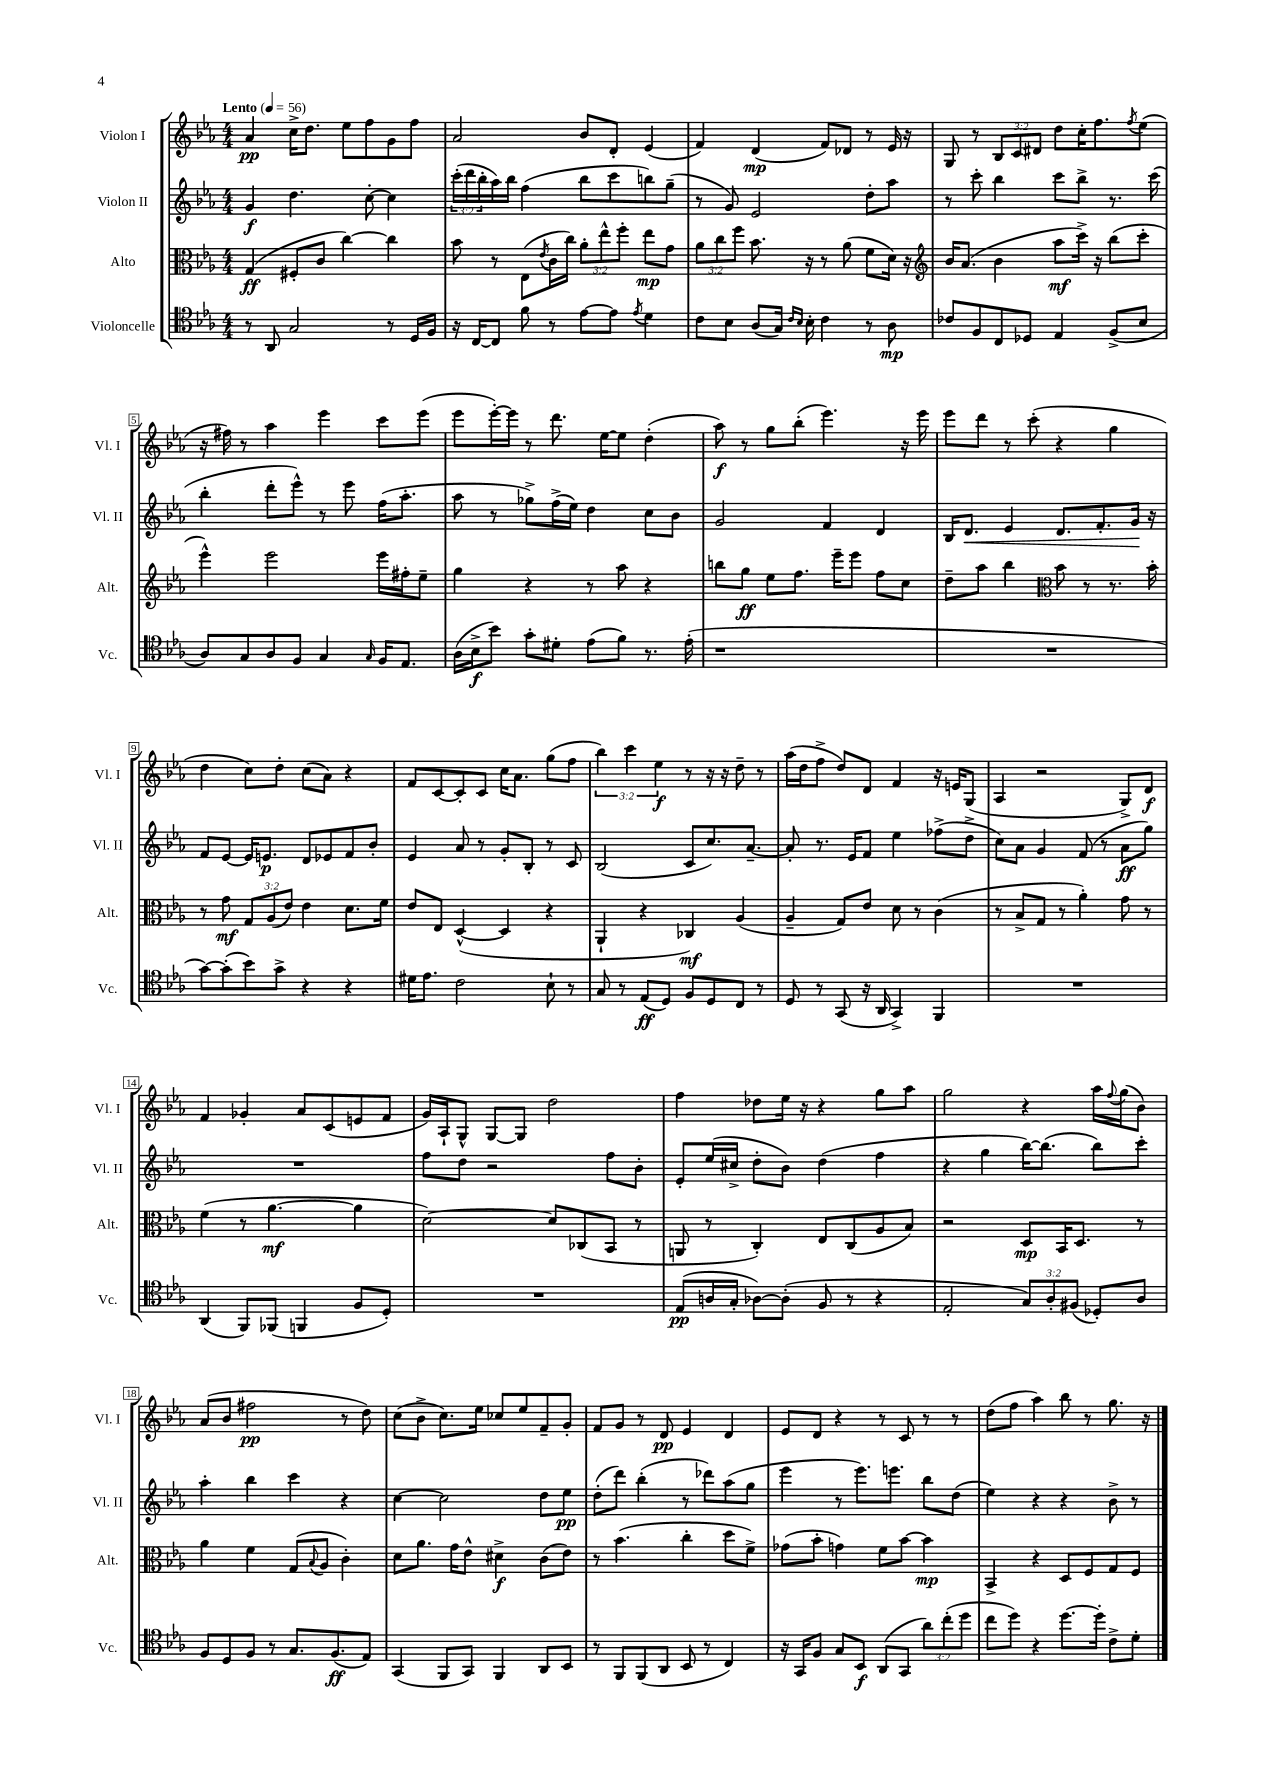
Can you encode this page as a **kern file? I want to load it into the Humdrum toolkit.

**kern	**dynam	**kern	**dynam	**kern	**dynam	**kern	**dynam
*part4	*part4	*part3	*part3	*part2	*part2	*part1	*part1
*staff4	*staff4	*staff3	*staff3	*staff2	*staff2	*staff1	*staff1
*I"Violoncelle	*	*I"Alto	*	*I"Violon II	*	*I"Violon I	*
*I'Vc.	*	*I'Alt.	*	*I'Vl. II	*	*I'Vl. I	*
*clefC4	*	*clefC3	*	*clefG2	*	*clefG2	*
*k[b-e-a-]	*	*k[b-e-a-]	*	*k[b-e-a-]	*	*k[b-e-a-]	*
*M4/4	*	*M4/4	*	*M4/4	*	*M4/4	*
*MM56	*	*MM56	*	*MM56	*	*MM56	*
=1	=1	=1	=1	=1	=1	=1	=1
!	!	!	!	!	!	!LO:TX:a:B:t=Lento	!
8r	.	(4G/	ff	4g/	f	4a-/	pp
8AA-/	.	.	.	.	.	.	.
2G/	.	8F#X'/L	.	4.dd\	.	16cc^\KL	.
.	.	.	.	.	.	8.dd\J	.
.	.	8c/J	.	.	.	.	.
.	.	[4cc\)	.	.	.	8ee-\L	.
.	.	.	.	[8cc'\	.	8ff\	.
8r	.	4cc\]	.	4cc\]	.	8g\	.
16D/LL	.	.	.	.	.	8ff\J	.
16F/JJ	.	.	.	.	.	.	.
=2	=2	=2	=2	=2	=2	=2	=2
16r	.	8b-\	.	(24ccc'\LL	.	2a-/	.
.	.	.	.	24ddd\	.	.	.
[16C/KL	.	.	.	.	.	.	.
.	.	.	.	24bb-'\	.	.	.
8C/J]	.	8r	.	16aa-\)	.	.	.
.	.	.	.	16bb-\JJ	.	.	.
8f\	.	(8E-\L	.	(4ff\	.	.	.
.	.	8qe-/	.	.	.	.	.
8r	.	16c\L	.	.	.	.	.
.	.	16cc\JJ)	.	.	.	.	.
[8e-\L	.	12a-'\L	.	8bb-\L	.	8b-/L	.
.	.	12ee-^^\	.	.	.	.	.
8e-\J]	.	.	.	8ccc\	.	8d'/J	.
.	.	12ff'\J	.	.	.	.	.
8qe-/	.	.	.	.	.	.	.
4d\	.	8ee-\L	mp	8bbn\)	.	(4e-/	.
.	.	8g\J	.	(8gg~\J	.	.	.
=3	=3	=3	=3	=3	=3	=3	=3
8c\L	.	12a-\L	.	8r	.	4f/)	.
.	.	12cc\	.	.	.	.	.
8B-\J	.	.	.	8g/)	.	.	.
.	.	12ff\J	.	.	.	.	.
(8A-/L	.	8.b-\	.	2e-/	.	(4d/	mp
16G/Jk)	.	.	.	.	.	.	.
16qqc/LL	.	.	.	.	.	.	.
16qqB-/JJ	.	.	.	.	.	.	.
16B-'\	.	16r	.	.	.	.	.
4c\	.	8r	.	.	.	8f/L)	.
.	.	(8a-\	.	.	.	8d-X/J	.
8r	.	8f\L	.	8dd'\L	.	8r	.
8A-\	mp	16d\Jk)	.	8aa-\J	.	16e-/	.
.	.	16r	.	.	.	16r	.
=4	=4	=4	=4	=4	=4	=4	=4
*	*	*clefG2	*	*	*	*	*
8c-X/L	.	16b-/KL	.	8r	.	8G/	.
.	.	(8.a-/J	.	.	.	.	.
8F/	.	.	.	8ccc'\	.	8r	.
8C/	.	4b-\	.	4bb-\	.	12B-/L	.
.	.	.	.	.	.	12c/	.
8D-X/J	.	.	.	.	.	.	.
.	.	.	.	.	.	12d#X/J	.
4E-/	.	8aa-\L	mf	8ccc\L	.	8dd\L	.
.	.	16ccc^\Jk)	.	8bb-^\J	.	16cc'\K	.
.	.	16r	.	.	.	8.ff\	.
(8F^/L	.	(8bb-\L	.	8.r	.	.	.
.	.	.	.	.	.	8qff/	.
8B-/J	.	8ccc'\J	.	.	.	(8ee-\J	.
.	.	.	.	(16ccc\	.	.	.
!!LO:LB:g=z
=5	=5	=5	=5	=5	=5	=5	=5
8A-/L)	.	4eee-^^\)	.	4bb-'\	.	16r	.
.	.	.	.	.	.	16ff#X\)	.
8G/	.	.	.	.	.	8r	.
8A-/	.	2eee-\	.	8ddd'\L	.	4aa-\	.
8F/J	.	.	.	8eee-^^\J)	.	.	.
4G/	.	.	.	8r	.	4eee-\	.
.	.	.	.	8eee-\	.	.	.
16qqG/	.	.	.	.	.	.	.
16F/KL	.	16eee-\LL	.	(16ff\KL	.	8ccc\L	.
8.E-/J	.	16ff#X'\J	.	8.aa-'\J	.	.	.
.	.	8ee-~\J	.	.	.	(8eee-\J	.
=6	=6	=6	=6	=6	=6	=6	=6
(16A-\LL	.	4gg\	.	8aa-\	.	8eee-\L	.
16B-^\J	f	.	.	.	.	.	.
8b-\J)	.	.	.	8r	.	[16eee-'\L)	.
.	.	.	.	.	.	16eee-\JJ]	.
8g'\L	.	4r	.	8gg-X^\L)	.	8r	.
8d#X'\J	.	.	.	(16ff^\L	.	8.ddd\	.
.	.	.	.	16ee-\JJ)	.	.	.
(8e-\L	.	8r	.	4dd\	.	.	.
.	.	.	.	.	.	[16ee-\KL	.
8f\J)	.	8aa-\	.	.	.	8ee-\J]	.
8.r	.	4r	.	8cc\L	.	(4dd'\	.
.	.	.	.	8b-\J	.	.	.
(16e-'\	.	.	.	.	.	.	.
=7	=7	=7	=7	=7	=7	=7	=7
1r	.	8bbn\L	.	2g/	.	8aa-\)	f
.	.	8gg\J	ff	.	.	8r	.
.	.	8ee-\L	.	.	.	8gg\L	.
.	.	8.ff\J	.	.	.	(8bb-'\J	.
.	.	.	.	4f/	.	4.eee-\)	.
.	.	16eee-~\KL	.	.	.	.	.
.	.	8eee-\J	.	.	.	.	.
.	.	8ff\L	.	4d/	.	.	.
.	.	8cc\J	.	.	.	16r	.
.	.	.	.	.	.	16eee-\	.
=8	=8	=8	=8	=8	=8	=8	=8
1r	.	8dd~\L	.	16B-/KL	.	8eee-\L	.
!	!	!	!	!	!LO:HP:b	!	!
.	.	.	.	8.d/J	<	.	.
.	.	8aa-\J	.	.	.	8ddd\J	.
.	.	4bb-\	.	4e-/	.	8r	.
.	.	.	.	.	.	(8ccc'\	.
*	*	*clefC3	*	*	*	*	*
.	.	8b-\	.	8.d/L	.	4r	.
.	.	8r	.	.	.	.	.
.	.	.	.	8.f'/	.	.	.
.	.	8.r	.	.	.	4gg\	.
.	.	.	.	16g/Jk	.	.	.
.	.	16b-'\	.	16r	[	.	.
!!LO:LB:g=z
=9	=9	=9	=9	=9	=9	=9	=9
[8g\L)	.	8r	.	8f/L	.	4dd\	.
(8g'\]	.	8g\	mf	[8e-/J	.	.	.
8b-\)	.	12G/L	.	16e-/KL]	.	8cc\L)	.
.	.	.	.	8.en/J	p	.	.
.	.	(12A-/	.	.	.	.	.
8g^\J	.	.	.	.	.	8dd'\J	.
.	.	12e-/J)	.	.	.	.	.
4r	.	4e-\	.	8d/L	.	(8cc\L	.
.	.	.	.	8e-X/	.	8a-\J)	.
4r	.	8.d\L	.	8f/	.	4r	.
.	.	.	.	8b-'/J	.	.	.
.	.	16f\Jk	.	.	.	.	.
=10	=10	=10	=10	=10	=10	=10	=10
16d#X\KL	.	8e-/L	.	4e-/	.	8f/L	.
8.e-\J	.	.	.	.	.	.	.
.	.	8E-/J	.	.	.	[8c/	.
2c\	.	([4D^^/	.	8a-/	.	8c'/]	.
.	.	.	.	8r	.	8c/J	.
.	.	4D/]	.	8g'/L	.	16cc\KL	.
.	.	.	.	.	.	8.a-\J	.
.	.	.	.	8B-'/J	.	.	.
8B-`\	.	4r	.	8r	.	(8gg\L	.
8r	.	.	.	8c/	.	8ff\J	.
=11	=11	=11	=11	=11	=11	=11	=11
8G/	.	4AA-`/	.	(2B-/	.	6bb-\)	.
8r	.	.	.	.	.	.	.
.	.	.	.	.	.	6ccc\	.
(8E-/L	ff	4r	.	.	.	.	.
.	.	.	.	.	.	6ee-\	f
8D/J)	.	.	.	.	.	.	.
8F/L	.	4C-X/)	mf	8c/L	.	8r	.
8D/	.	.	.	8.cc/)	.	16r	.
.	.	.	.	.	.	16r	.
8C/J	.	(4A-/	.	.	.	8dd~\	.
.	.	.	.	[8.a-~/J	.	.	.
8r	.	.	.	.	.	8r	.
=12	=12	=12	=12	=12	=12	=12	=12
8D/	.	4A-~/	.	8a-'/]	.	(16aa-\LL	.
.	.	.	.	.	.	16dd\J	.
8r	.	.	.	8.r	.	8ff^\J	.
(8GG/	.	8G/L)	.	.	.	8dd/L)	.
.	.	.	.	16e-/KL	.	.	.
16r	.	8e-/J	.	8f/J	.	8d/J	.
16AA-/	.	.	.	.	.	.	.
4GG^/)	.	8d\	.	4ee-\	.	4f/	.
.	.	8r	.	.	.	.	.
4FF/	.	(4c\	.	(8ff-X^\L	.	16r	.
.	.	.	.	.	.	16en/KL	.
.	.	.	.	8dd^\J	.	(8G/J	.
=13	=13	=13	=13	=13	=13	=13	=13
1r	.	8r	.	8cc\L)	.	4A-/	.
.	.	8B-^/L	.	8a-\J	.	.	.
.	.	8G/J	.	4g/	.	2r	.
.	.	8r	.	.	.	.	.
.	.	4a-'\)	.	(8f/	.	.	.
.	.	.	.	8r	.	.	.
.	.	8g\	.	8a-\L	ff	8G^/L)	.
.	.	8r	.	8gg\J)	.	8d/J	f
!!LO:LB:g=z
=14	=14	=14	=14	=14	=14	=14	=14
(4AA-/	.	(4f\	.	1r	.	4f/	.
8FF/L)	.	8r	.	.	.	4g-X'/	.
(8FF-X/J	.	[4.a-\	mf	.	.	.	.
4FFn/	.	.	.	.	.	8a-/L	.
.	.	.	.	.	.	(8c/	.
8F/L	.	4a-\]	.	.	.	8en/	.
8D'/J)	.	.	.	.	.	8f/J	.
=15	=15	=15	=15	=15	=15	=15	=15
1r	.	[2d\)	.	8ff\L	.	16g/LL)	.
.	.	.	.	.	.	16A-`/J	.
.	.	.	.	8dd\J	.	8G^^/J	.
.	.	.	.	2r	.	[8G/L	.
.	.	.	.	.	.	8G/J]	.
.	.	8d/L]	.	.	.	2dd\	.
.	.	(8C-X/	.	.	.	.	.
.	.	8BB-/J	.	8ff\L	.	.	.
.	.	8r	.	8b-'\J	.	.	.
=16	=16	=16	=16	=16	=16	=16	=16
(8E-/L	pp	8AAn/	.	8e-'/L	.	4ff\	.
16An/L	.	8r	.	(16ee-/L	.	.	.
16G'/JJ	.	.	.	16cc#X^/JJ	.	.	.
[8A-X\L)	.	4C'/)	.	8dd'\L	.	8dd-X\L	.
(8A-'\J]	.	.	.	8b-\J)	.	16ee-\Jk	.
.	.	.	.	.	.	16r	.
8F/	.	8E-/L	.	(4dd\	.	4r	.
8r	.	(8C/	.	.	.	.	.
4r	.	8A-/	.	4ff\	.	8gg\L	.
.	.	8B-/J)	.	.	.	8aa-\J	.
=17	=17	=17	=17	=17	=17	=17	=17
2E-'/	.	2r	.	4r	.	2gg\	.
.	.	.	.	4gg\	.	.	.
12G/L)	.	8D/L	mp	[16bb-\KL)	.	4r	.
.	.	.	.	(8.bb-\J]	.	.	.
12A-'/	.	.	.	.	.	.	.
.	.	16BB-/K	.	.	.	.	.
(12F#X/J	.	.	.	.	.	.	.
.	.	8.D/J	.	.	.	.	.
8D-X'/L)	.	.	.	8bb-\L)	.	16aa-\LL	.
.	.	.	.	.	.	8qqff/	.
.	.	.	.	.	.	(16gg\J	.
8A-/J	.	8r	.	8ccc'\J	.	8b-\J)	.
!!LO:LB:g=z
=18	=18	=18	=18	=18	=18	=18	=18
8F/L	.	4a-\	.	4aa-'\	.	(8a-/L	.
8D/	.	.	.	.	.	8b-/J	.
8F/J	.	4f\	.	4bb-\	.	2ff#X\	pp
8r	.	.	.	.	.	.	.
8.G/L	.	(8G/L	.	4ccc\	.	.	.
.	.	8qqB-/	.	.	.	.	.
.	.	8A-/J	.	.	.	.	.
(8.F/	ff	.	.	.	.	.	.
.	.	4c'\)	.	4r	.	8r	.
8E-/J)	.	.	.	.	.	8dd\)	.
=19	=19	=19	=19	=19	=19	=19	=19
(4GG/	.	8d\L	.	[4cc\	.	(8cc\L	.
.	.	8.a-\J	.	.	.	8b-^\J	.
8FF/L	.	.	.	2cc\]	.	8.cc\L)	.
.	.	16g\KL	.	.	.	.	.
8GG/J)	.	8e-^^\J	.	.	.	.	.
.	.	.	.	.	.	16ee-\Jk	.
4FF/	.	4d#X^\	f	.	.	8cc-X/L	.
.	.	.	.	.	.	8ee-/	.
8AA-/L	.	(8c\L	.	8dd\L	.	8f~/	.
8BB-/J	.	8e-\J)	.	8ee-\J	pp	8g'/J	.
=20	=20	=20	=20	=20	=20	=20	=20
8r	.	8r	.	(8dd'\L	.	8f/L	.
8FF/L	.	(4.b-\	.	8ddd\J)	.	8g/J	.
(8FF/	.	.	.	(4bb-'\	.	8r	.
8AA-/J	.	.	.	.	.	8d/	pp
8BB-/	.	4cc'\	.	8r	.	4e-/	.
8r	.	.	.	8ddd-X\L)	.	.	.
4C/)	.	8dd\L	.	(8aa-\	.	4d/	.
.	.	8f^\J)	.	8gg\J	.	.	.
=21	=21	=21	=21	=21	=21	=21	=21
16r	.	(8g-X\L	.	4eee-\	.	8e-/L	.
16GG/KL	.	.	.	.	.	.	.
8F/J	.	8b-'\J	.	.	.	8d/J	.
8G/L	.	4gn\)	.	8r	.	4r	.
8BB-/J	f	.	.	8.eee-\L)	.	.	.
(8AA-/L	.	8f\L	.	.	.	8r	.
.	.	.	.	8.eeen\J	.	.	.
8GG/J	.	[8b-\J	.	.	.	8c/	.
12a-\L)	.	4b-\]	mp	8bb-\L	.	8r	.
(12cc'\	.	.	.	.	.	.	.
.	.	.	.	(8dd\J	.	8r	.
12dd\J	.	.	.	.	.	.	.
=22	=22	=22	=22	=22	=22	=22	=22
8cc\L	.	4BB-^/	.	4ee-\)	.	(8dd\L	.
8dd\J)	.	.	.	.	.	8ff\J	.
4r	.	4r	.	4r	.	4aa-\)	.
[8.dd\L	.	8D/L	.	4r	.	8bb-\	.
.	.	8F/	.	.	.	8r	.
16dd'\Jk]	.	.	.	.	.	.	.
8c^\L	.	8G/	.	8b-^\	.	8.gg\	.
8d'\J	.	8F/J	.	8r	.	.	.
.	.	.	.	.	.	16r	.
==	==	==	==	==	==	==	==
*-	*-	*-	*-	*-	*-	*-	*-
